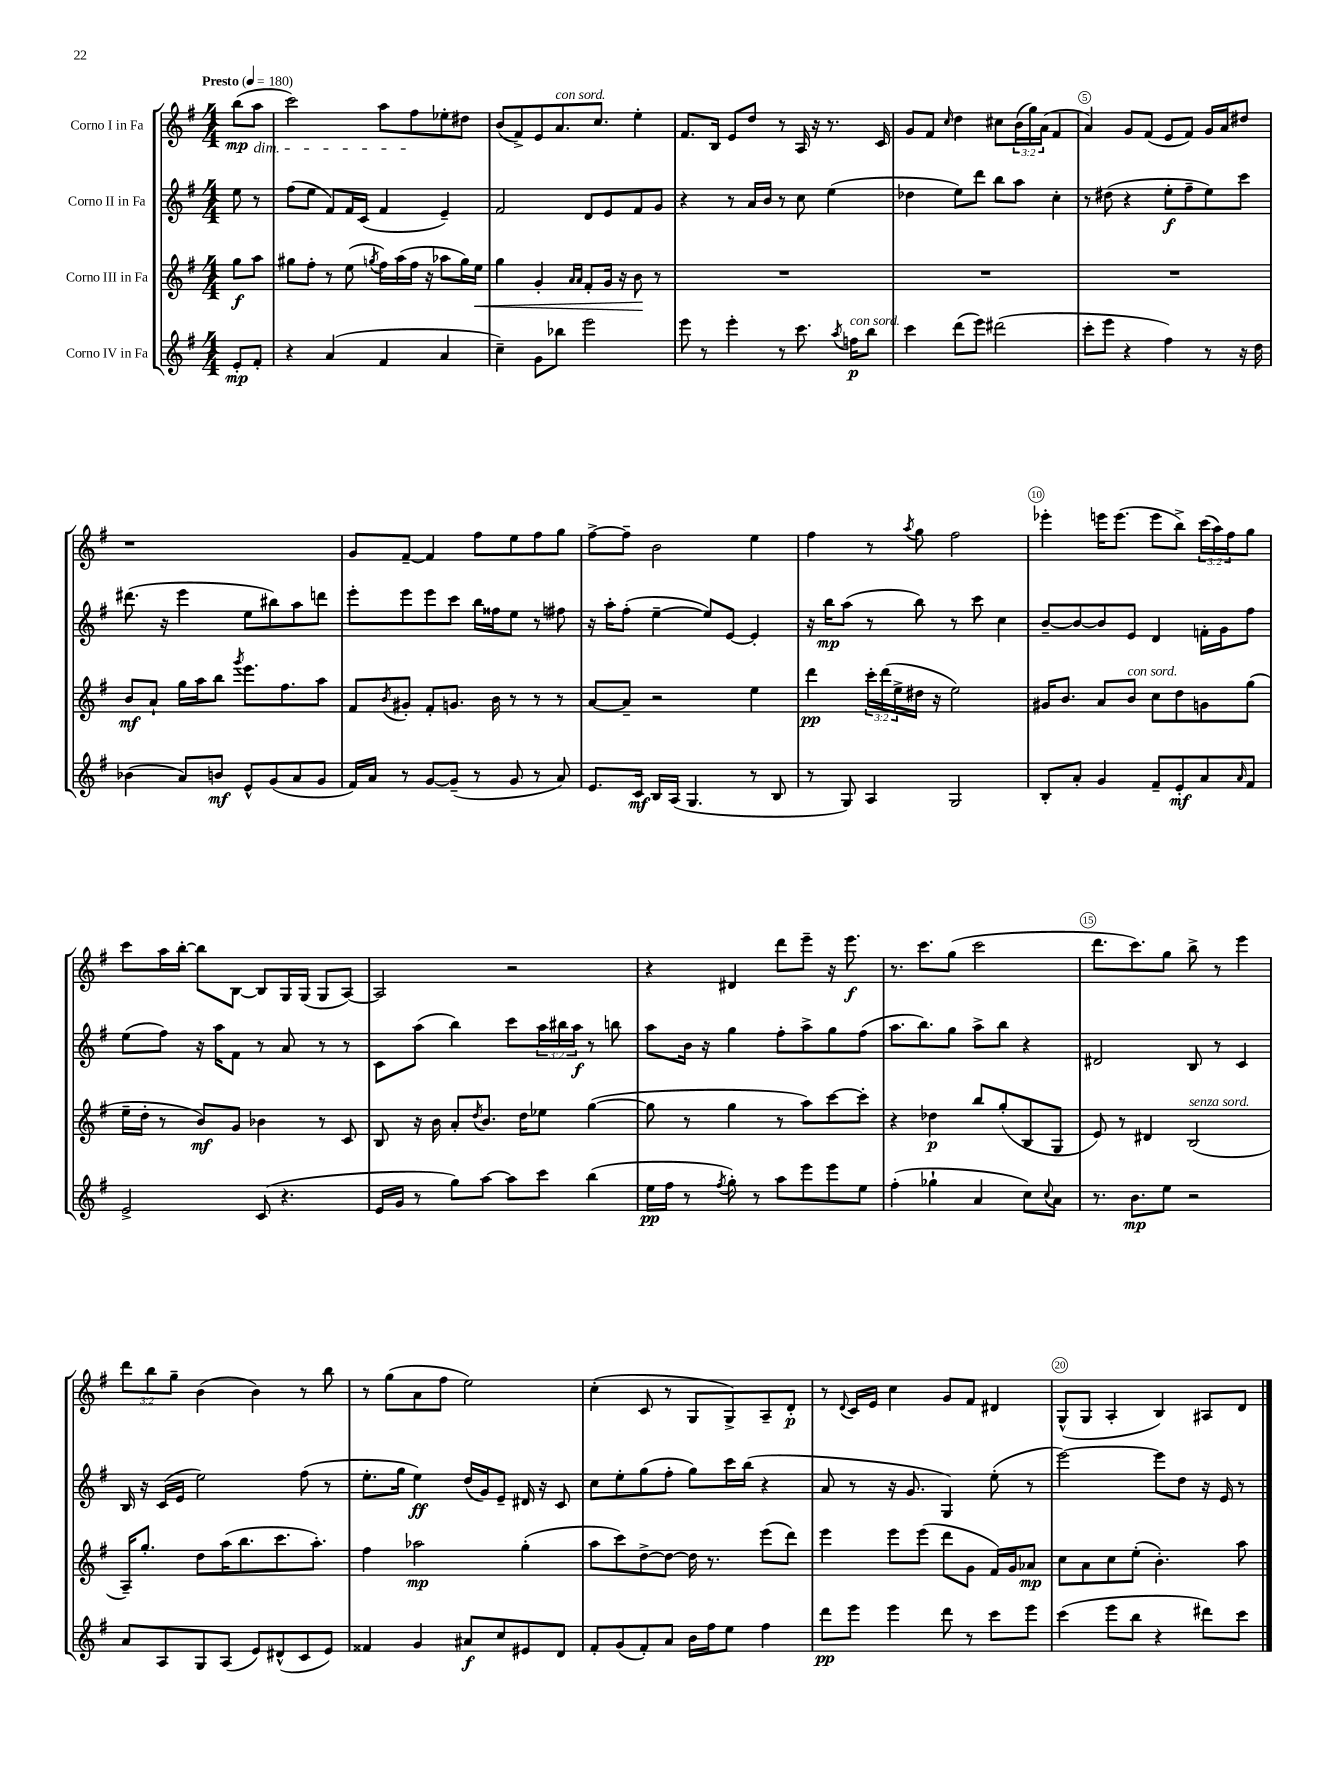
<<
\new StaffGroup <<
\new Staff = "s0" \with { instrumentName = "Corno I in Fa" } {
    \clef treble \key g \major \numericTimeSignature \time 4/4 \override Staff.TupletNumber.text = #tuplet-number::calc-fraction-text \partial 4 \tempo "Presto" 4 = 180
    b''8\mp( a''8\dim |
    c'''2) a''8 fis''8\! ees''8-. dis''8 |
    b'8( fis'8->) e'8 a'8.^\markup { \italic "con sord." } c''8. e''4-. |
    fis'8. b16 e'8 d''8 r8 a16 r16 r8. c'16 |
    g'8 fis'8 \grace { c''16 } d''4 cis''8 \tuplet 3/2 { b'16( g''16) a'16( } fis'4 |
    a'4) g'8 fis'8( e'8 fis'8) g'16 a'16 dis''8 |
    r1 |
    g'8 fis'8~-- fis'4 fis''8 e''8 fis''8 g''8 |
    fis''8~-> fis''8-- b'2 e''4 |
    fis''4 r8 \acciaccatura { a''8 } g''8 fis''2 |
    ees'''4-. e'''16 e'''8.( e'''8 b''8->) \tuplet 3/2 { c'''16( a''16) fis''16 } g''8 |
    c'''8 a''16 b''16~-. b''8 b8~ b8 g16 g16( g8 a8~) |
    a2 r2 |
    r4 dis'4 d'''8 e'''8-- r16 e'''8.\f |
    r8. c'''8. g''8( c'''2 |
    d'''8. c'''8.) g''8 b''8-> r8 e'''4 |
    \tuplet 3/2 { d'''8 b''8 g''8-- } b'4( b'4) r8 b''8 |
    r8 g''8( a'8 fis''8 e''2) |
    c''4-.( c'8 r8 g8 g8->) a8-- d'8-.\p |
    r8 \appoggiatura { d'8 } c'16 e'16 c''4 g'8 fis'8 dis'4 |
    g8-^( g8 a4-. b4) ais8 d'8 \bar "|." |
}
\new Staff = "s1" \with { instrumentName = "Corno II in Fa" } {
    \clef treble \key g \major \numericTimeSignature \time 4/4 \override Staff.TupletNumber.text = #tuplet-number::calc-fraction-text \partial 4
    e''8 r8 |
    fis''8( e''8 fis'8) fis'16 c'16( fis'4 e'4--) |
    fis'2 d'8 e'8 fis'8 g'8 |
    r4 r8 a'16 b'16 r8 c''8 e''4( |
    des''4 e''8) d'''8 b''8 a''8 c''4-. |
    r8 dis''8( r4 e''8-.\f fis''8-- e''8) c'''8 |
    dis'''8.( r16 e'''4 e''8 bis''8) a''8 d'''8 |
    e'''8-. e'''8 e'''8 c'''8 b''16 fisis''16 e''8 r8 fis''8 |
    r16 a''16-. fis''8-.( e''4~-- e''8) e'8~ e'4-. |
    r16 b''16\mp a''8( r8 b''8) r8 c'''8 c''4 |
    b'8~-- b'8~ b'8 e'8 d'4 f'16-. g'16 fis''8 |
    e''8( fis''8) r16 a''16 fis'8 r8 a'8 r8 r8 |
    c'8 a''8( b''4) c'''8 \tuplet 3/2 { a''16 bis''16 a''16\f } r8 b''8 |
    a''8 b'16 r16 g''4 fis''8-. a''8-> g''8 fis''8( |
    a''8. b''8.) g''8 a''8-> b''8 r4 |
    dis'2 b8 r8 c'4 |
    b16 r16 c'16( e'16 e''2) fis''8( r8 |
    e''8.-. g''16 e''4\ff) d''16( g'16) e'8-- dis'16 r16 c'8 |
    c''8 e''8-. g''8( fis''8-. g''8) c'''16 b''16( r4 |
    a'8 r8 r16 g'8. g4) e''8-.( r8 |
    e'''2~) e'''8 d''8 r16 e'16 r8 \bar "|." |
}
\new Staff = "s2" \with { instrumentName = "Corno III in Fa" } {
    \clef treble \key g \major \numericTimeSignature \time 4/4 \override Staff.TupletNumber.text = #tuplet-number::calc-fraction-text \partial 4
    g''8\f a''8 |
    gis''8 fis''8-. r8 e''8( \acciaccatura { g''8 } fis''16) a''16( fis''16 r16 aes''8 g''16) e''16\< |
    g''4 g'4-. \grace { a'16 a'16 } fis'8-. g'16 r16 b'8\! r8 |
    R1 |
    R1 |
    R1 |
    b'8\mf a'8-! g''16 a''16 b''8 \acciaccatura { g'''8 } e'''8. fis''8. a''8 |
    fis'8 \acciaccatura { b'8 } gis'8-. fis'8-. g'8. b'16 r8 r8 r8 |
    a'8~ a'8-- r2 e''4 |
    d'''4\pp \tuplet 3/2 { c'''16-. d'''16( e''16-> } dis''16 r16 e''2) |
    gis'16 b'8. a'8 b'8^\markup { \italic "con sord." } c''8 d''8 g'8 g''8( |
    e''16-- d''16-. r8 b'8\mf) g'8 bes'4 r8 c'8 |
    b8 r16 b'16 a'8-. \acciaccatura { d''8 } b'8. d''16 ees''8 g''4~( |
    g''8 r8 g''4 r8 a''8) c'''8~ c'''8-. |
    r4 des''4\p b''8 g''8-.( b8 g8 |
    e'8) r8 dis'4 b2^\markup { \italic "senza sord." }( |
    a16--) g''8.-. d''8 a''16( b''8. c'''8. a''8.-.) |
    fis''4 aes''2\mp g''4-.( |
    a''8 c'''8) d''8~-> d''8~ d''16 r8. e'''8( d'''8) |
    e'''4 e'''8 e'''8( d'''8 g'8 fis'16) g'16 aes'8\mp |
    c''8 a'8 c''8 e''8-.( b'4.-.) a''8 \bar "|." |
}
\new Staff = "s3" \with { instrumentName = "Corno IV in Fa" } {
    \clef treble \key g \major \numericTimeSignature \time 4/4 \partial 4
    e'8-.\mp fis'8-. |
    r4 a'4( fis'4 a'4 |
    c''4--) g'8 bes''8 e'''2 |
    e'''8 r8 e'''4-. r8 c'''8. \acciaccatura { a''8 } f''16\p^\markup { \italic "con sord." } b''8 |
    c'''4 d'''8( e'''8) dis'''2( |
    c'''8-. e'''8 r4 fis''4) r8 r16 d''16 |
    bes'4( a'8) b'8\mf e'8-^ g'8( a'8 g'8 |
    fis'16) a'16 r8 g'8~ g'8--( r8 g'8 r8 a'8) |
    e'8. c'16\mf b16 a16( g4. r8 b8 |
    r8 g8) a4 g2 |
    b8-. a'8-. g'4 fis'8-- e'8-.\mf a'8 \grace { a'16 } fis'8 |
    e'2-> c'8( r4. |
    e'16 g'16 r8 g''8) a''8~ a''8 c'''8 b''4( |
    e''16\pp fis''16 r8 \acciaccatura { fis''8 } g''8-.) r8 a''8 e'''8 e'''8 e''8 |
    fis''4-.( ges''4-! a'4 c''8) \appoggiatura { c''8 } a'8 |
    r8. b'8.\mp e''8 r2 |
    a'8 a8 g8 a8( e'8) dis'8-^( c'8 e'8) |
    fisis'4 g'4 ais'8\f c''8 eis'8 d'8 |
    fis'8-. g'8( fis'8-.) a'8 b'16 fis''16 e''8 fis''4 |
    d'''8\pp e'''8 e'''4 d'''8 r8 c'''8 e'''8 |
    c'''4( e'''8 b''8 r4 dis'''8) c'''8 \bar "|." |
}
>>
>>
\layout { \context { \Score \override BarNumber.break-visibility = ##(#f #t #t) barNumberVisibility = #(every-nth-bar-number-visible 5) \override BarNumber.stencil = #(make-stencil-circler 0.1 0.3 ly:text-interface::print) } }
